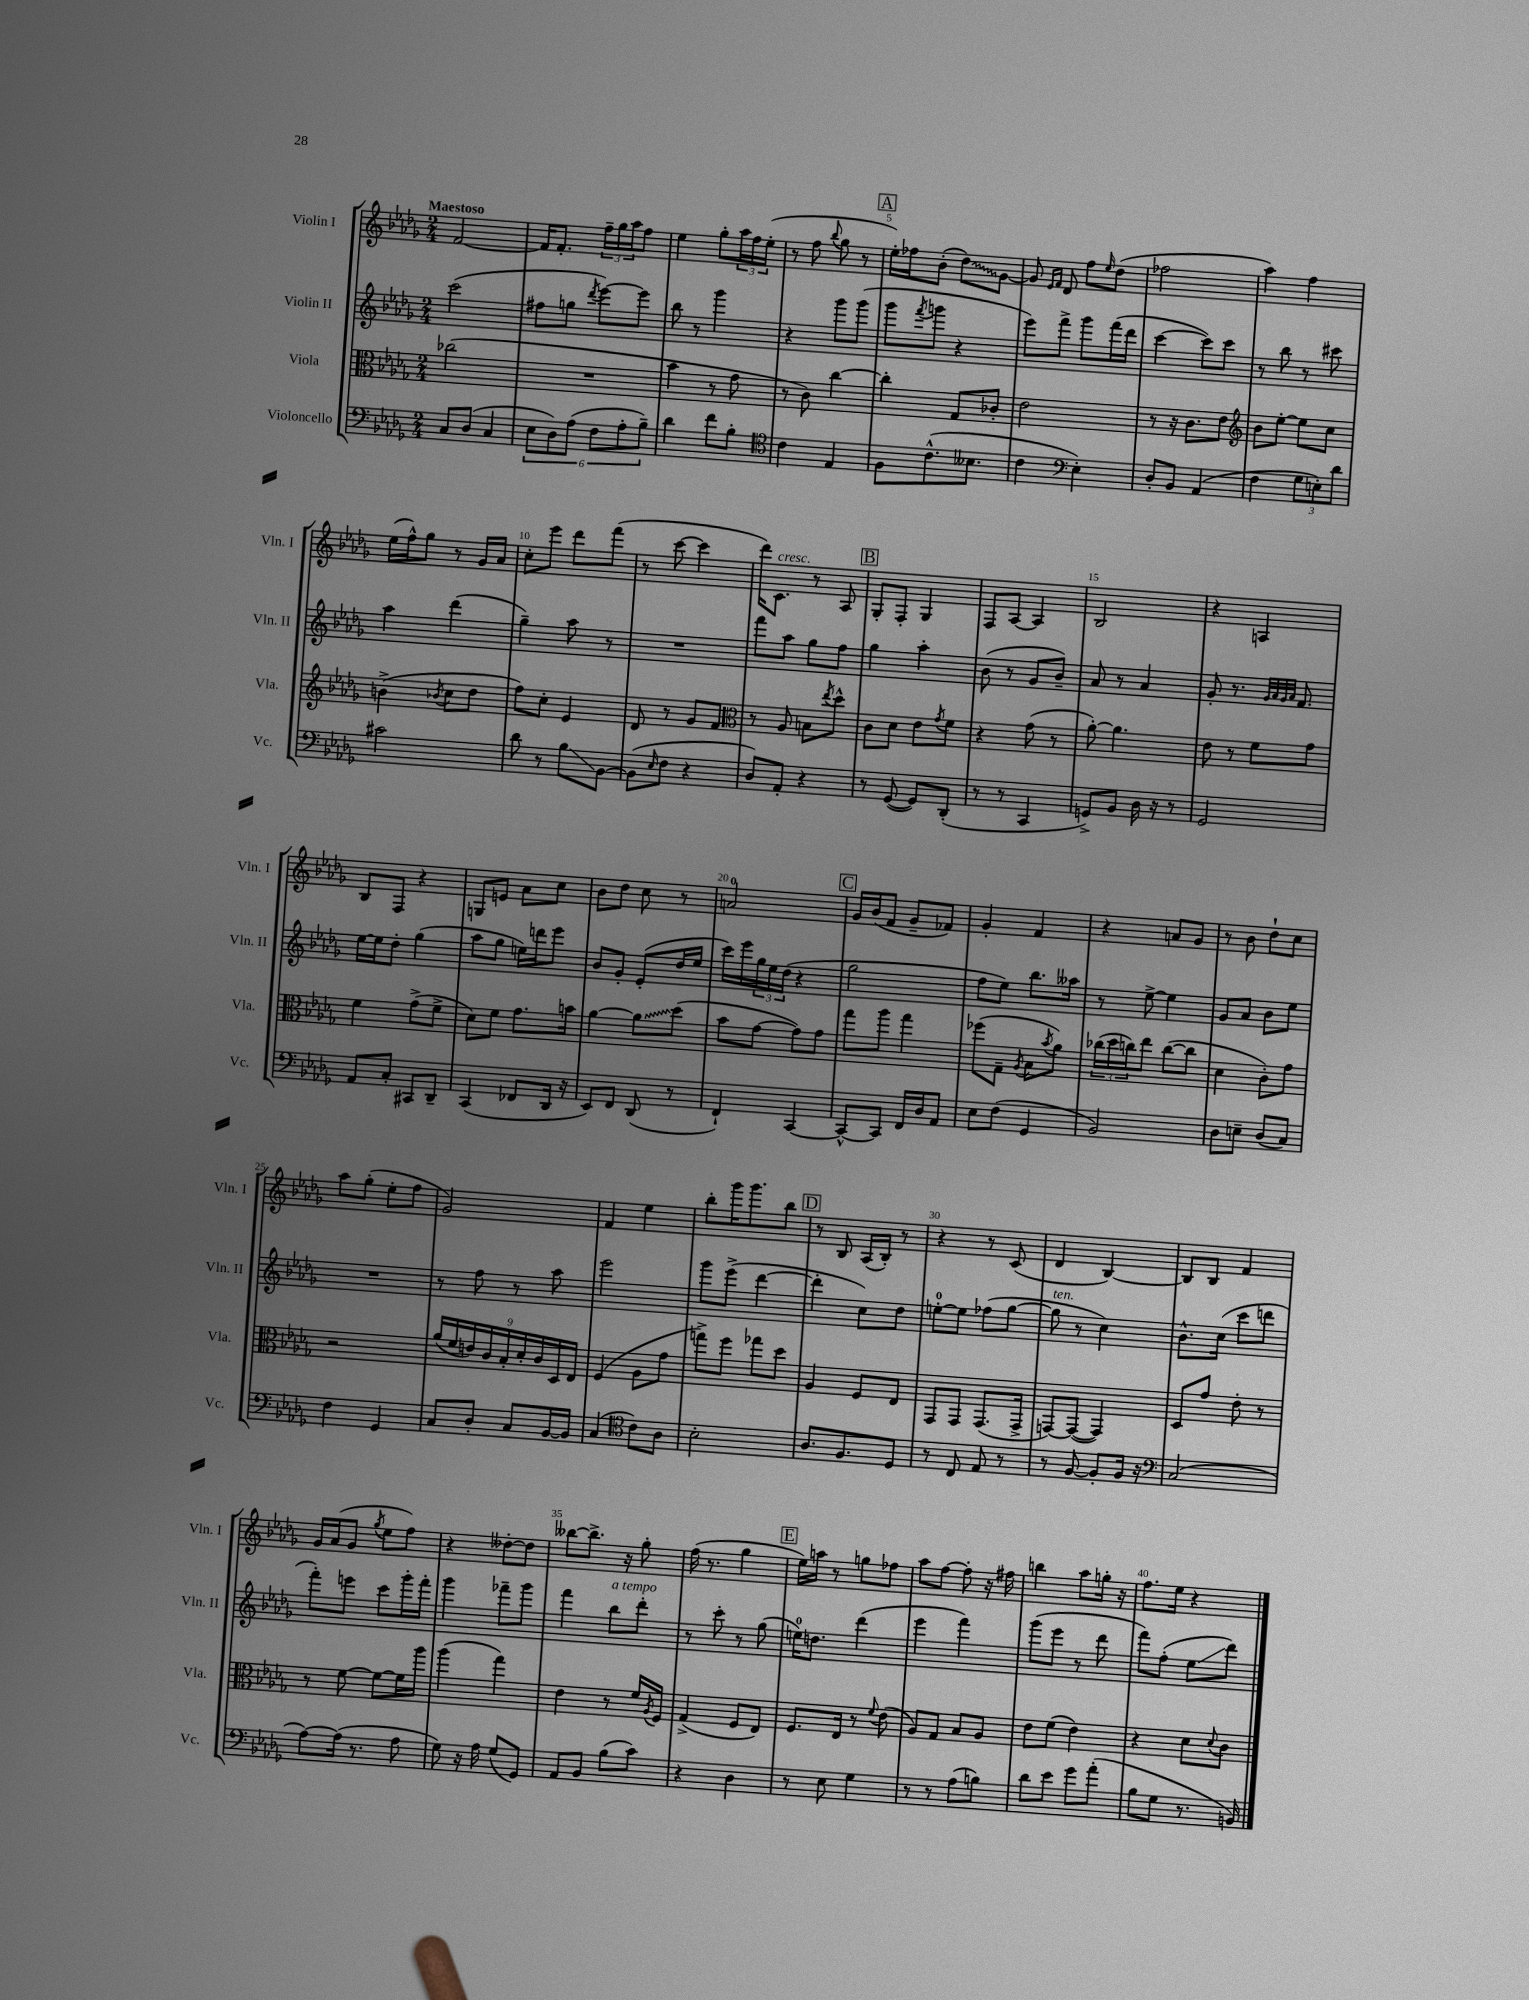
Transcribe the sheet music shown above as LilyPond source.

<<
\new StaffGroup <<
\new Staff = "s0" \with { instrumentName = "Violin I" shortInstrumentName = "Vln. I" } {
    \clef treble \key des \major \numericTimeSignature \time 2/4 \tempo "Maestoso"
    f'2~ |
    f'16 f'8.-. \tuplet 3/2 { f''16-- ges''16 aes''16 } f''8 |
    ees''4 ges''8-. \tuplet 3/2 { aes''16 f''16 ees''16-.( } |
    r8 f''8 \appoggiatura { bes''8 } ges''8 r8 |
    \mark \markup { \box "A" } ees''16-.) fes''16 bes'8-.( \once \override Glissando.style = #'zigzag des''8\glissando) ges'8~ |
    ges'8 \grace { ees'16 f'16 } des'8 f''8 \grace { ees''16 } des''8( |
    fes''2 |
    aes''4) f''4 |
    ees''16( f''16-^) ges''8 r8 ges'16 aes'16 |
    c''8-. ees'''8 des'''8 f'''8( |
    r8 c'''8~ c'''4 |
    des'''16) c'8.^\markup { \italic "cresc." } r8 aes8 |
    \mark \markup { \box "B" } ges8-. f8-. ges4 |
    f8 aes8~ aes4 |
    bes2 |
    r4 a4 |
    bes8 f8 r4 |
    g8 e'8 aes'8 c''8 |
    bes'8 des''8 c''8 r8 |
    a'2-0 |
    \mark \markup { \box "C" } ges'16 bes'16( f'8 ges'8-- fes'8) |
    ges'4-. f'4 |
    r4 a'8 ges'8 |
    r8 bes'8 des''8-! c''8 |
    aes''8 ges''8-.( ees''8-. f''8 |
    ges'2) |
    f'4 ees''4 |
    bes''8-. ges'''16 ges'''8. bes''8 |
    \mark \markup { \box "D" } r8 bes8 aes16( bes16-.) r8 |
    r4 r8 c'8( |
    des'4 bes4~) |
    bes8 bes8 f'4 |
    ges'16 aes'16( ges'8 \acciaccatura { ges''8 } ees''8 f''8) |
    r4 deses''8~-. deses''8 |
    beses''8~ beses''8.-> r16 ges''8-. |
    f''16( r8. ges''4 |
    \mark \markup { \box "E" } ees''16) a''16 r8 g''8 fes''8 |
    aes''8 f''8~ f''8-. r16 fis''16 |
    b''4 aes''8 g''16-. r16 |
    f''8. ees''16 r4 \bar "|." |
}
\new Staff = "s1" \with { instrumentName = "Violin II" shortInstrumentName = "Vln. II" } {
    \clef treble \key des \major \numericTimeSignature \time 2/4
    c'''2( |
    fis''8 g''8 \acciaccatura { des'''8 } ees'''8~) ees'''8 |
    bes''8 r8 ges'''4 |
    r4 ges'''8 ges'''8( |
    \mark \markup { \box "A" } ges'''8 \acciaccatura { f'''8 } g'''8 r4 |
    ees'''8) f'''8-> ges'''8 f'''16( des'''16 |
    c'''4~ c'''8) c'''8 |
    r8 bes''8 r8 cis'''8 |
    aes''4 des'''4( |
    ges''4--) aes''8 r8 |
    R2 |
    f'''8 aes''8 ges''8 f''8 |
    \mark \markup { \box "B" } ges''4 aes''4-. |
    bes'8( r8 ges'8 bes'8--) |
    aes'8 r8 aes'4 |
    ges'8-. r8. \grace { ges'32 aes'32 ges'32 aes'32 } f'8. |
    ees''16~ ees''16 des''8-. ges''4( |
    aes''8 ges''8 e''16) d'''16 ees'''8 |
    bes'8 ges'8-. ees'8-.( des''16 ees''16 |
    c'''16) ees'''16 \tuplet 3/2 { ges''16 ees''16 des''16( } r4 |
    \mark \markup { \box "C" } ges''2 |
    f''8 ees''8) bes''8. aeses''16 |
    r8 ees''8~-> ees''4 |
    ges'8 aes'8 bes'8 ees''8 |
    R2 |
    r8 f''8 r8 aes''8 |
    ees'''2 |
    ges'''8 ees'''8->( des'''4~ |
    \mark \markup { \box "D" } des'''4-. c''8) des''8 |
    e''8-0~-. e''8 fes''8( ges''8~ |
    ges''8^\markup { \italic "ten." } r8 c''4) |
    bes'8.-^ c''16( c'''8 d'''8 |
    f'''8-.) e'''8 c'''8 ges'''16-. f'''16-. |
    ges'''4 fes'''8-- ges'''8 |
    f'''4 bes''8^\markup { \italic "a tempo" } des'''8-. |
    r8 c'''8-. r8 ges''8( |
    \mark \markup { \box "E" } e''16-0) d''8. des'''4( |
    ees'''4 f'''4) |
    ges'''8( ees'''8 r8 des'''8 |
    f'''8) f''8-.( ees''8\glissando des'''8) \bar "|." |
}
\new Staff = "s2" \with { instrumentName = "Viola" shortInstrumentName = "Vla." } {
    \clef alto \key des \major \numericTimeSignature \time 2/4
    ces''2( |
    R2 |
    bes'4 r8 ges'8 |
    r8 c'8) c''4~ |
    \mark \markup { \box "A" } c''4-. ges8 ces'8-. |
    ees'2 |
    r8 r16 c'8. ees'8 |
    \clef treble bes'8 ees''8~-. ees''8 c''8 |
    b'4->( \acciaccatura { bes'8 } c''8 des''8 |
    f''8) c''8-. ees'4 |
    des'8 r8 ges'8 f'8 |
    \clef alto r8 aes8 b8 \acciaccatura { ees''8 } des''8-^ |
    \mark \markup { \box "B" } c'8 des'8 ees'8 \acciaccatura { ges'8 } f'8 |
    r4 ges'8( r8 |
    aes'8~-.) aes'4. |
    ees'8 r8 f'8 ges'8 |
    f'4 ges'8->( f'8-> |
    des'8) f'8 ges'8. b'16 |
    aes'4~ \once \override Glissando.style = #'zigzag aes'8\glissando des''8( |
    bes'8 ges'8~ ges'8) ges'8 |
    \mark \markup { \box "C" } ges''8 aes''8 ges''4 |
    fes''8( ges8-- \acciaccatura { aes8 } bes8 \acciaccatura { bes'8 } aes'8) |
    \tuplet 3/2 { ces''16( des''16 c''16) } ees''8 c''8~( c''8 |
    des'4 c'8-.) ges'8 |
    r2 |
    \tuplet 9/8 { aes'16( f'16 e'16) c'16 bes16-. des'16-. c'16 des16 ees16 } |
    f4( aes8 ges'8 |
    g''8->) f''8 ges''8 des''8 |
    \mark \markup { \box "D" } aes4 f8 ees8 |
    ges,8 ges,8 ges,8.( ges,16-> |
    g,8~) g,8~( g,4) |
    des8 ges'8 ees'8-. r8 |
    r8 f'8~ f'8~ f'16 aes''16 |
    aes''4( ges''4) |
    ees'4 r8 f'16 \acciaccatura { aes8 } f16 |
    ges4->( f8 ees8) |
    \mark \markup { \box "E" } f8. ees16 r8 \appoggiatura { f'8 } ees'8( |
    aes8) ges8 bes8 aes8 |
    ees'8 f'8( ees'4) |
    r4 des'8 \appoggiatura { des'8 } c'8 \bar "|." |
}
\new Staff = "s3" \with { instrumentName = "Violoncello" shortInstrumentName = "Vc." } {
    \clef bass \key des \major \numericTimeSignature \time 2/4
    c8 des8( c4 |
    \tuplet 6/4 { ees8 des8) aes8( f8 aes8-. bes8--) } |
    des'4 f'8 bes8-. |
    \clef tenor c'4 ees4 |
    \mark \markup { \box "A" } f8 c'8.-^( beses8. |
    c'4 \clef bass ees4-.) |
    des8-. bes,8 aes,4( |
    f4 \tuplet 3/2 { ges8 e8-.) des'8 } |
    cis'2 |
    des'8 r8 bes8\glissando bes,8~ |
    bes,8( \grace { ees16 } f8 r4 |
    des8) aes,8-. r4 |
    \mark \markup { \box "B" } r8 ges,8~( ges,8) des,8-.( |
    r8 r8 c,4 |
    g,8->) bes,8 des16 r16 r8 |
    ges,2 |
    aes,8 c8-. cis,8 des,8-- |
    c,4( fes,8 des,16 r16 |
    ees,8) f,8 des,8( r8 |
    f,4-!) c,4~ |
    \mark \markup { \box "C" } c,8~-^ c,8 f,16 des16 aes,8 |
    ees8 f8( ges,4 |
    bes,2) |
    des8 e8-- des8( c8) |
    f4 ges,4 |
    c8 des8-. c8 bes,16~ bes,16 |
    c4( \clef tenor c'8) aes8 |
    bes2-. |
    \mark \markup { \box "D" } aes8. f8. des8 |
    r8 c8 ees8 r8 |
    r8 f8~ f8-. f16 r16 |
    \clef bass c2( |
    aes8~) aes16( r8. aes8 |
    ges8) r16 aes16 ges8( ges,8) |
    aes,8 bes,8 bes8( c'8) |
    r4 des4 |
    \mark \markup { \box "E" } r8 ees8 ges4 |
    r8 r8 aes8( b8) |
    des'8 ees'8 ges'8 aes'8-.( |
    bes8 ges8 r8. b,16) \bar "|." |
}
>>
>>
\layout { \context { \Score \override BarNumber.break-visibility = ##(#f #t #t) barNumberVisibility = #(every-nth-bar-number-visible 5) } }
